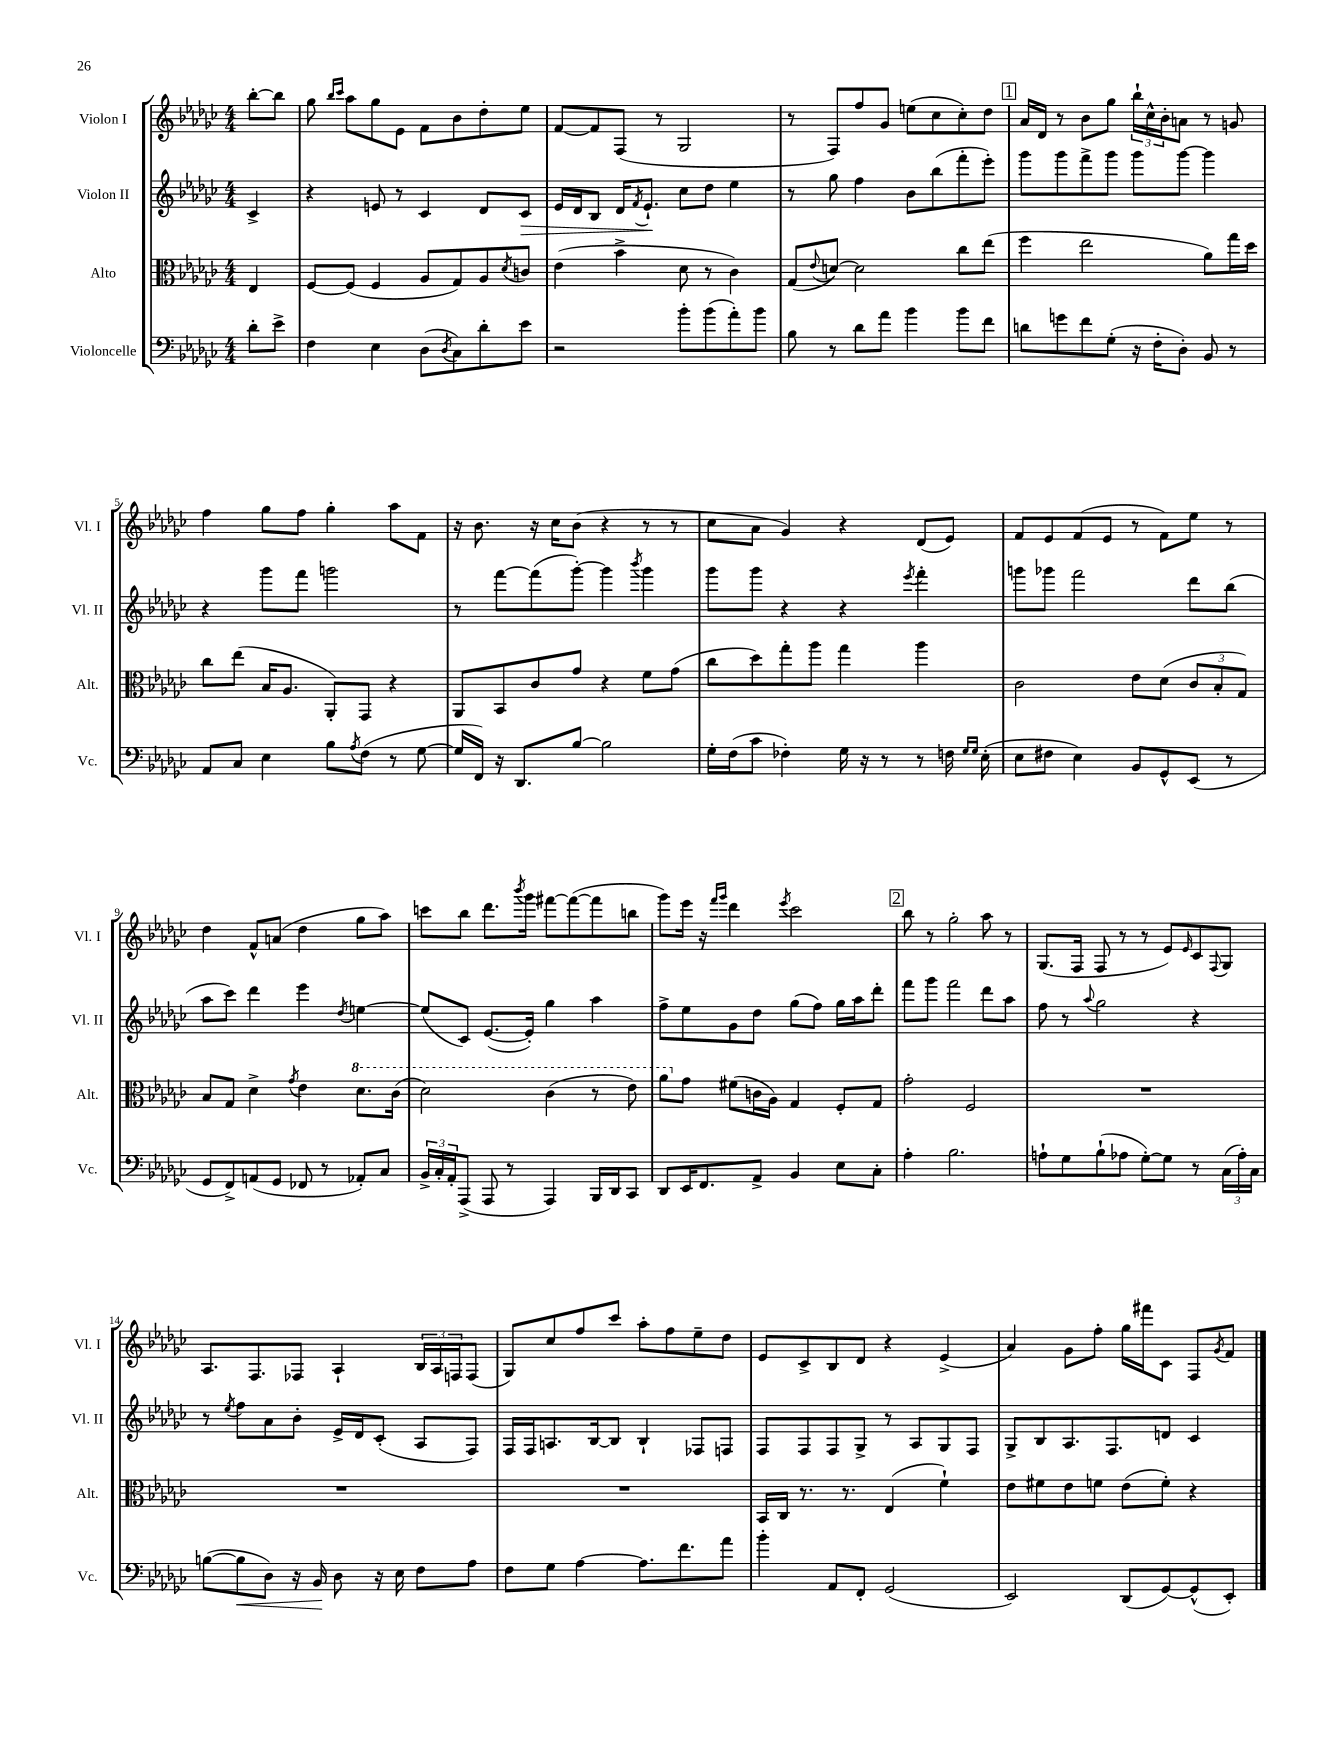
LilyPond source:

<<
\new StaffGroup <<
\new Staff = "s0" \with { instrumentName = "Violon I" shortInstrumentName = "Vl. I" } {
    \clef treble \key ges \major \numericTimeSignature \time 4/4 \partial 4
    bes''8~-. bes''8 |
    ges''8 \grace { bes''16 ces'''16 } aes''8 ges''8 ees'8 f'8 bes'8 des''8-. ees''8 |
    f'8~ f'8 f8( r8 ges2 |
    r8 f8) f''8 ges'8 e''8( ces''8 ces''8-.) des''8 |
    \mark \markup { \box "1" } aes'16 des'16 r8 bes'8 ges''8 \tuplet 3/2 { bes''16-! ces''16-^ bes'16-. } a'8 r8 g'8 |
    f''4 ges''8 f''8 ges''4-. aes''8 f'8 |
    r16 bes'8. r16 ces''16 bes'8( r4 r8 r8 |
    ces''8 aes'8 ges'4) r4 des'8( ees'8) |
    f'8 ees'8 f'8( ees'8 r8 f'8) ees''8 r8 |
    des''4 f'8-^ a'8( des''4 ges''8 aes''8) |
    c'''8 bes''8 des'''8. \acciaccatura { bes'''8 } ges'''16 fis'''8~ fis'''8~( fis'''8 b''8 |
    ges'''8) ees'''16 r16 \grace { f'''16 ges'''16 } des'''4 \acciaccatura { ees'''8 } ces'''2 |
    \mark \markup { \box "2" } bes''8 r8 ges''2-. aes''8 r8 |
    ges8.( f16 f8 r8 r8 ees'8) \grace { ees'16 } ces'8 \appoggiatura { f8 } ges8 |
    aes8. f8. fes8 aes4-! \tuplet 3/2 { bes16 aes16 f16 } f8( |
    ges8) ces''8 f''8 ces'''8 aes''8-. f''8 ees''8-- des''8 |
    ees'8 ces'8-> bes8 des'8 r4 ees'4->( |
    aes'4) ges'8 f''8-. ges''16 fis'''16 ces'8 f8 \acciaccatura { ges'8 } f'8 \bar "|." |
}
\new Staff = "s1" \with { instrumentName = "Violon II" shortInstrumentName = "Vl. II" } {
    \clef treble \key ges \major \numericTimeSignature \time 4/4 \partial 4
    ces'4-> |
    r4 e'8 r8 ces'4 des'8 ces'8\> |
    ees'16 des'16 bes8 des'16 \acciaccatura { f'8 } ees'8.-!\! ces''8 des''8 ees''4 |
    r8 ges''8 f''4 bes'8 bes''8( f'''8-. ees'''8-.) |
    \mark \markup { \box "1" } ges'''8 ges'''8 f'''8-> ges'''8 ges'''8 ges'''8~ ges'''4 |
    r4 ges'''8 f'''8 g'''2 |
    r8 f'''8~ f'''8( ges'''8~-.) ges'''4 \acciaccatura { bes'''8 } ges'''4 |
    ges'''8 ges'''8 r4 r4 \acciaccatura { ees'''8 } f'''4-. |
    g'''8 ges'''8 f'''2 des'''8 bes''8( |
    aes''8 ces'''8) des'''4 ees'''4 \acciaccatura { des''8 } e''4~ |
    e''8( ces'8) ees'8.~( ees'16-.) ges''4 aes''4 |
    f''8-> ees''8 ges'8 des''8 ges''8( f''8) ges''16 aes''16 des'''8-. |
    \mark \markup { \box "2" } f'''8 ges'''8 f'''2 des'''8 aes''8 |
    f''8 r8 \appoggiatura { aes''8 } ges''2 r4 |
    r8 \acciaccatura { ees''8 } f''8 aes'8 bes'8-. ees'16-> des'16 ces'8-.( aes8 f8) |
    f16 f16 a8. bes16~ bes8 bes4-! fes8 f8 |
    f8 f8 f8 ges8-> r8 aes8 ges8 f8 |
    ges8-> bes8 aes8. f8. d'8 ces'4 \bar "|." |
}
\new Staff = "s2" \with { instrumentName = "Alto" shortInstrumentName = "Alt." } {
    \clef alto \key ges \major \numericTimeSignature \time 4/4 \partial 4
    ees4 |
    f8~ f8( f4 aes8 ges8) aes8 \acciaccatura { des'8 } c'8 |
    ees'4( bes'4-> des'8 r8 ces'4) |
    ges8( \appoggiatura { ees'8 } d'8~) d'2 ces''8 ees''8( |
    \mark \markup { \box "1" } f''4 ees''2 aes'8) ges''16 des''16 |
    ces''8 ees''8( bes16 aes8. aes,8-.) ges,8 r4 |
    aes,8 bes,8 ces'8 ges'8 r4 f'8 ges'8( |
    ces''8 des''8) ges''8-. aes''8 ges''4 aes''4 |
    ces'2 ees'8 des'8( \tuplet 3/2 { ces'8 bes8-. ges8) } |
    bes8 ges8 des'4-> \acciaccatura { ges'8 } ees'4 \ottava #1 des''8. ces''16( |
    des''2) ces''4( r8 ees''8) |
    aes''8 \ottava #0 ges'8 fis'8( c'16 aes16) ges4 f8-. ges8 |
    \mark \markup { \box "2" } ges'2-. f2 |
    R1 |
    R1 |
    R1 |
    bes,16 ces16 r8. r8. ees4( f'4-!) |
    ees'8 fis'8 ees'8 f'8 ees'8( f'8-.) r4 \bar "|." |
}
\new Staff = "s3" \with { instrumentName = "Violoncelle" shortInstrumentName = "Vc." } {
    \clef bass \key ges \major \numericTimeSignature \time 4/4 \partial 4
    des'8-. ees'8-> |
    f4 ees4 des8( \acciaccatura { des8 } ces8) des'8-. ees'8 |
    r2 bes'8-. bes'8( aes'8-.) bes'8 |
    bes8 r8 des'8 aes'8 bes'4 bes'8 f'8 |
    \mark \markup { \box "1" } d'8 g'8 f'8 ges8-.( r16 f16-. des8-.) bes,8 r8 |
    aes,8 ces8 ees4 bes8 \acciaccatura { aes8 } f8( r8 ges8~ |
    ges16 f,16) r16 des,8. bes8~ bes2 |
    ges16-. f16( ces'8 fes4-.) ges16 r16 r8 r8 f16 \grace { ges16 ges16 } ees16-.( |
    ees8 fis8 ees4) bes,8 ges,8-^ ees,8( r8 |
    ges,8 f,8->) a,8( ges,8 fes,8 r8 aes,8-.) ces8 |
    \tuplet 3/2 { bes,16-> ces16-. aes,16-. } aes,,8->( aes,,8 r8 aes,,4) bes,,16 des,16 ces,8 |
    des,8 ees,16 f,8. aes,8-> bes,4 ees8 ces8-. |
    \mark \markup { \box "2" } aes4-. bes2. |
    a8-! ges8 bes8-!( aes8 ges8~-.) ges8 r8 \tuplet 3/2 { ces16( aes16-.) ces16 } |
    b8~( b8\< des8) r16 bes,16\! des8 r16 ees16 f8 aes8 |
    f8 ges8 aes4~ aes8. f'8. aes'8 |
    bes'4-. aes,8 f,8-. ges,2( |
    ees,2) des,8( ges,8~) ges,8-^( ees,8-.) \bar "|." |
}
>>
>>
